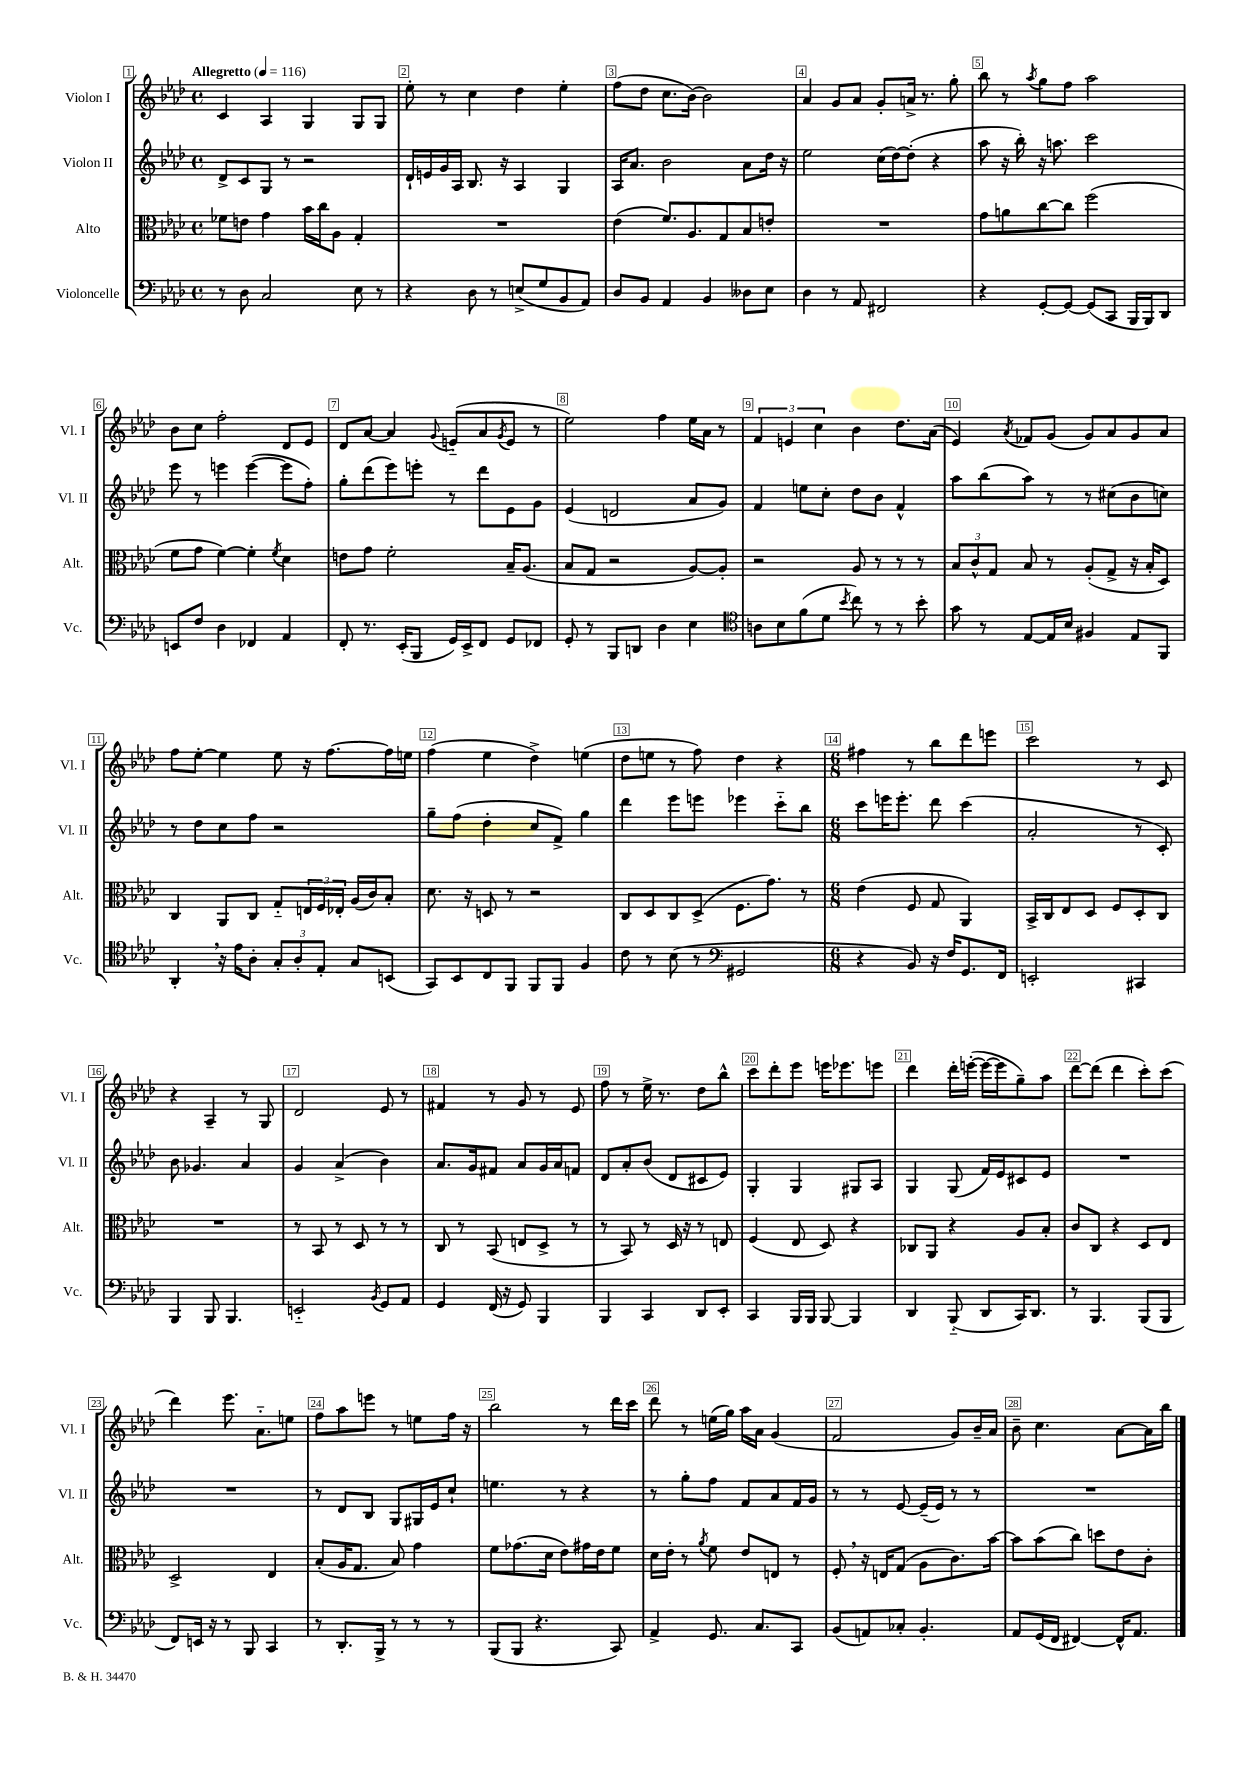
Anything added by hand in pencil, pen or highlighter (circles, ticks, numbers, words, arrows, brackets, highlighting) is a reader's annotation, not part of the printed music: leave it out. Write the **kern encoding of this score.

**kern	**kern	**kern	**kern
*staff4	*staff3	*staff2	*staff1
*clefF4	*clefC3	*clefG2	*clefG2
*k[b-e-a-d-]	*k[b-e-a-d-]	*k[b-e-a-d-]	*k[b-e-a-d-]
*M4/4	*M4/4	*M4/4	*M4/4
*met(c)	*met(c)	*met(c)	*met(c)
*MM116	*MM116	*MM116	*MM116
8r	8f-\L	8d-^/L	4c/
8D-\	8e\J	8c/	.
2C/	4g\	8G/J	4A-/
.	.	8r	.
.	16b-\LL	2r	4G/
.	16cc\J	.	.
.	8A-\J	.	.
8E-\	4G'/	.	8G/L
8r	.	.	8G/J
=	=	=	=
4r	1r	16d-`/LL	8ee-'\
.	.	16e/	.
.	.	16g/	8r
.	.	16A-/JJ	.
8D-\	.	8.B-/	4cc\
8r	.	.	.
.	.	16r	.
(8E^/L	.	4A-/	4dd-\
8G/	.	.	.
8BB-/	.	4G/	4ee-'\
8AA-/J)	.	.	.
=	=	=	=
8D-/L	(4e-\	16A-/LK	(8ff\L
.	.	8.a-/J	.
8BB-/J	.	.	8dd-\J
4AA-/	8.f/L)	2b-\	8.cc\L
.	8.A-/	.	[16b-\Jk)
4BB-/	.	.	2b-\]
.	8G/	.	.
8D--\L	8B-/	8a-\L	.
8E-\J	8e'/J	16dd-\Jk	.
.	.	16r	.
=	=	=	=
4D-\	1r	2ee-\	4a-/
8r	.	.	8g/L
8AA-/	.	.	8a-/J
2FF#/	.	(16cc\LL	8g'/L
.	.	[16dd-\J)	.
.	.	(8dd-'\]J	16a^/Jk
.	.	.	8.r
.	.	4r	.
.	.	.	8gg'\
=	=	=	=
4r	8g\L	8aa-\	8bb-\
.	8a\	16r	8r
.	.	16bb-'\)	.
.	.	.	8qaa-/
[8GG'/L	[8cc\	16r	8gg\L
.	.	8.aa\	.
8GG/_J	8cc\]J	.	8ff\J
(8GG/]L	(2ff\	2ccc\	2aa-\
8CC/J	.	.	.
16BBB-/LL	.	.	.
16BBB-/J)	.	.	.
8DD-/J	.	.	.
=	=	=	=
8EE/L	8f\L	8eee-\	8b-\L
8F/J	8g\J	8r	8cc\J
4D-\	[4f\)	4eee\	2ff'\
4FF-/	4f'\]	([4eee\	.
.	8qf/	.	.
4AA-/	4d-\	8eee\]L	8d-/L
.	.	8ff'\J)	8e-/J
=	=	=	=
8FF'/	8e\L	8gg'\L	8d-/L
8.r	8g\J	(8ddd-\	[8a-/J
.	2f'\	8eee-\)	4a-/]
(16EE-'/LK	.	.	.
8BBB-/J	.	8eee'\J	.
.	.	.	8qqg/
16GG/LL)	.	8r	(8e'~/L
16EE-^/J	.	.	.
8FF/J	.	8ddd-\L	8a-/
.	.	.	8qg/
8GG/L	16B-~/LK	8e-\	8e/J
.	(8.A-/J	.	.
8FF-/J	.	8g\J	8r
=	=	=	=
8GG'/	8B-/L	(4e-/	2ee-\)
8r	8G/J	.	.
8BBB-/L	2r	2d/	.
8DD/J	.	.	.
4D-\	.	.	4ff\
4E-\	[8A-/L)	8a-/L	16ee-\LL
.	.	.	16a-\JJ
.	8A-'/]J	8g/J)	8r
=	=	=	=
*clefC4	*	*	*
8A\L	2r	4f/	6f/
8B-\	.	.	.
.	.	.	6e/
(8f\	.	8ee\L	.
.	.	.	6cc\
8d-\J	.	8cc'\J	.
8qb-/	.	.	.
8cc\)	8A-/	8dd-\L	4b-\
8r	8r	8b-\J	.
8r	8r	4f^^/	8.dd-\L
8b-'\	8r	.	.
.	.	.	(16a-\Jk
=	=	=	=
8g\	12B-/L	8aa-\L	4e-/)
.	12c^^/	.	.
8r	.	(8bb-\	.
.	12G/J	.	.
.	.	.	8qa-/
[8E-/L	8B-/	8aa-\J)	8f-/L
16E-/]L	8r	8r	(8g/J
16B-/JJ	.	.	.
4F#/	(8A-'/L	8r	8g/L)
.	8G^/J	(8cc#\L	8a-/
8E-/L	16r	8b-\	8g/
.	16B-'/LK	.	.
8FF/J	8D-/J)	8cc\J)	8a-/J
=	=	=	=
4AA-'/	4C/	8r	8ff\L
.	.	8dd-\L	[8ee-'\J
16r	8AA-/L	8cc\	4ee-\]
16e-\LK	.	.	.
8A-'\J	8C/J	8ff\J	.
12G'/L	8G'~/L	2r	8ee-\
12A-'/	.	.	.
.	24E/L	.	16r
12E-'/J	24F/	.	.
.	.	.	[8.ff\L
.	24E-'/JJ	.	.
8G/L	(16A-/LL	.	.
.	16c/J)	.	.
(8BB/J	8B-'/J	.	16ff\]L
.	.	.	16ee\JJ
=	=	=	=
8GG/L)	8.d-\	8gg~\L	(4ff\
8BB-/	.	(8ff\J	.
.	16r	.	.
8C/	8D/	4dd-'\	4ee-\
8FF/J	8r	.	.
8FF/L	2r	8cc/L	4dd-^\)
8FF/J	.	8f^/J)	.
4F/	.	4gg\	(4ee\
=	=	=	=
8c\	8C/L	4ddd-\	8dd-\L
8r	8D-/	.	8ee\J
(8B-\	8C/	8eee-\L	8r
8r	(8D-^/J	8eee\J	8ff\)
*clefF4	*	*	*
2GG#/	8.F\L	4eee-\	4dd-\
.	8.g\J)	.	.
.	.	8ccc'~\L	4r
.	8r	8bb-\J	.
=	=	=	=
*M6/8	*M6/8	*M6/8	*M6/8
4r	(4e-\	8ccc\L	4ff#\
.	.	16eee\K	.
.	.	8.eee'\J	.
8BB-/)	8F/	.	8r
16r	8G/	8ddd-\	8bb-\L
16F/LK	.	.	.
8.GG/	4AA-/)	(4ccc\	8ddd-\
.	.	.	8eee\J
16FF/Jk	.	.	.
=	=	=	=
2EE'/	16BB-^/LL	2a-'/	2ccc\
.	16C/J	.	.
.	8E-/	.	.
.	8D-/J	.	.
.	8F/L	.	.
4CC#/	8D-'/	8r	8r
.	8C/J	8c'/)	8c/
=	=	=	=
4BBB-/	2.r	8b-\	4r
.	.	4.g-/	.
8BBB-/	.	.	4A-~/
4.BBB-/	.	.	.
.	.	4a-/	8r
.	.	.	8G/
=	=	=	=
2EE'~/	8r	4g/	2d-/
.	8BB-/	.	.
.	8r	(4a-^/	.
.	8D-/	.	.
8qBB-/	.	.	.
8GG/L	8r	4b-\)	8e-/
8AA-/J	8r	.	8r
=	=	=	=
4GG/	8C/	8.a-/L	4f#/
.	8r	.	.
.	.	16g/k	.
(16FF/	(8BB-/	8f#/J	8r
16r	.	.	.
8GG/)	8E/L	8a-/L	8g/
4BBB-/	8D-^/J	16g/L	8r
.	.	16a-/J	.
.	8r	8f/J	8e-/
=	=	=	=
4BBB-/	8r	8d-/L	8ff\
.	8BB-/)	8a-'/	8r
4CC/	8r	(8b-/J	16ee-^\
.	.	.	8.r
.	16D-/	8d-/L	.
.	16r	.	.
8DD-/L	8r	8c#/	8dd-\L
8EE-'/J	8E/	8e-/J)	8bb-^^\J
=	=	=	=
4CC/	(4F/	4G'/	8ccc\L
.	.	.	8ddd-'\
16BBB-/LL	8E-/	4G/	8eee-\J
16BBB-/JJ	.	.	.
[8BBB-/	8D-/)	.	16eee\LK
.	.	.	8.eee-\
4BBB-/]	4r	8G#/L	.
.	.	8A-/J	8eee\J
=	=	=	=
4DD-/	8C-/L	4G/	4ddd-\
.	8AA-/J	.	.
(8BBB-'~/	4r	(8G/	16ddd-'\LL
.	.	.	([16eee'\JJ
8DD-/L	.	16f/LL)	16eee\_LL
.	.	16e-/J	16eee\]J
16CC/K)	8A-/L	8c#/	8gg~\)
8.DD-/J	.	.	.
.	8B-'/J	8e-/J	8aa-\J
=	=	=	=
8r	8c/L	2.r	[8ddd-\L
4.BBB-/	8C/J	.	(8ddd-\]J
.	4r	.	4ddd-\
(8BBB-/L	8D-/L	.	8ccc'\L)
8BBB-/J	8E-/J	.	(8ccc\J
=	=	=	=
8FF/L)	2D-^/	2.r	4ddd-\)
16EE/Jk	.	.	.
16r	.	.	.
8r	.	.	8.eee-\
8BBB-/	.	.	.
.	.	.	8.a-'~\L
4CC/	4E-/	.	.
.	.	.	8ee\J
=	=	=	=
8r	(8B-'/L	8r	8ff\L
8.DD-'/L	16A-/K	8d-/L	8aa-\
.	8.G/J	.	.
.	.	8B-/J	8eee\J
16BBB-^/Jk	.	.	.
8r	8B-/)	8G/L	8r
8r	4g\	16G#/L	8ee\L
.	.	16e-/J	.
8r	.	8cc`/J	16ff\Jk
.	.	.	16r
=	=	=	=
(8BBB-/L	8f\L	4.ee\	2bb-\
8BBB-/J	(8.g-\	.	.
4.r	.	.	.
.	16d-\Jk	.	.
.	8e-\L)	8r	.
.	16g#\L	4r	8r
.	16e-\J	.	.
8CC/)	8f\J	.	16ddd-\LL
.	.	.	16ccc\JJ
=	=	=	=
4AA-^/	16d-\LL	8r	8ddd-\
.	16e-'\JJ	.	.
.	8r	8gg'\L	8r
.	8qa-/	.	.
8.GG/	8f\	8ff\J	(16ee\LL
.	.	.	16gg\JJ)
.	8e-/L	8f/L	16aa-\LL
8.C/L	.	.	16a-\JJ
.	8E/J	8a-/	(4g/
8CC/J	8r	16f/L	.
.	.	16g/JJ	.
=	=	=	=
(8BB-/L	8F'/	8r	2f/
8AA/)	16r	8r	.
.	16E/LK	.	.
8C-'/J	(8G/J	[8e-/	.
4.BB-'/	8A-\L	(16e-~/]LL	.
.	.	16e-/JJ)	.
.	8.c\)	8r	8g/L)
.	.	8r	16b-~/L
.	[16b-\Jk	.	16a-/JJ
=	=	=	=
8AA-/L	8b-\]L	2.r	8b-~\
(16GG/L	(8b-\	.	4.cc\
16FF/JJ	.	.	.
[4FF#/)	8cc\J)	.	.
.	8dd\L	.	.
16FF#^^/]LK	8e-\	.	[8a-\L
8.AA-/J	.	.	.
.	8c'\J	.	16a-\]L
.	.	.	16bb-\JJ
==	==	==	==
*-	*-	*-	*-
